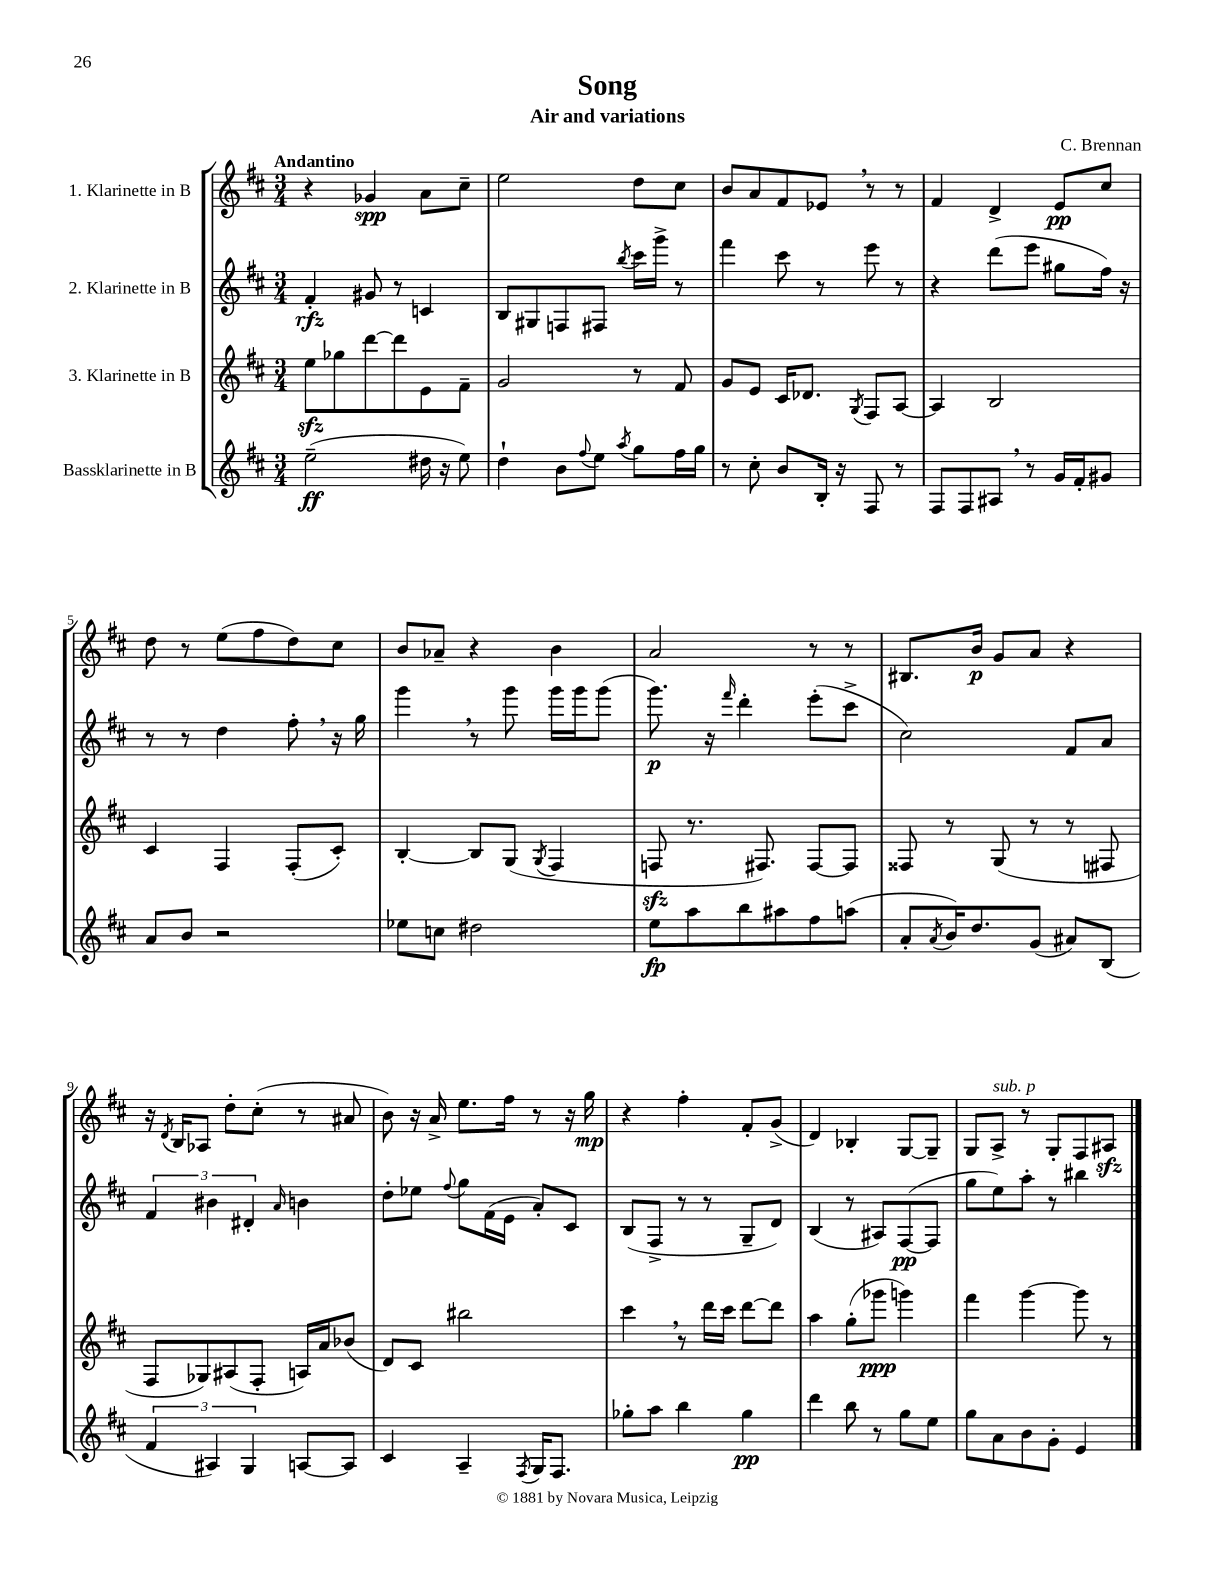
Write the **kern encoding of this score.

**kern	**dynam	**kern	**dynam	**kern	**dynam	**kern	**dynam
*part4	*part4	*part3	*part3	*part2	*part2	*part1	*part1
*staff4	*staff4	*staff3	*staff3	*staff2	*staff2	*staff1	*staff1
*I"Bassklarinette in B	*	*I"3. Klarinette in B	*	*I"2. Klarinette in B	*	*I"1. Klarinette in B	*
*clefG2	*	*clefG2	*	*clefG2	*	*clefG2	*
*k[f#c#]	*	*k[f#c#]	*	*k[f#c#]	*	*k[f#c#]	*
*M3/4	*	*M3/4	*	*M3/4	*	*M3/4	*
=1	=1	=1	=1	=1	=1	=1	=1
!	!	!	!	!	!	!LO:TX:a:B:t=Andantino	!
(2ee~\	ff	8eezz\L	.	4f#'/	rfz	4r	.
.	.	8gg-X\	.	.	.	.	.
.	.	[8ddd\	.	8g#X/	.	4g-X/	spp
.	.	8ddd\]	.	8r	.	.	.
16dd#X\	.	8e\	.	4cn/	.	8a\L	.
16r	.	.	.	.	.	.	.
8ee\)	.	8f#~\J	.	.	.	8cc#~\J	.
=2	=2	=2	=2	=2	=2	=2	=2
4dd`\	.	2g/	.	8B/L	.	2ee\	.
.	.	.	.	8G#X/	.	.	.
8b\L	.	.	.	8Fn/	.	.	.
8qqff#/	.	.	.	.	.	.	.
8ee\J	.	.	.	8F#X/J	.	.	.
8qaa/	.	.	.	8qbb/	.	.	.
8gg\L	.	8r	.	16ccc#\LL	.	8dd\L	.
.	.	.	.	16ggg^\JJ	.	.	.
16ff#\L	.	8f#/	.	8r	.	8cc#\J	.
16gg\JJ	.	.	.	.	.	.	.
=3	=3	=3	=3	=3	=3	=3	=3
8r	.	8g/L	.	4fff#\	.	8b/L	.
8cc#'\	.	8e/J	.	.	.	8a/	.
8b/L	.	16c#/KL	.	8ccc#\	.	8f#/	.
.	.	8.d-X/J	.	.	.	.	.
16B'/Jk	.	.	.	8r	.	8e-X,/J	.
16r	.	.	.	.	.	.	.
.	.	8qG/	.	.	.	.	.
8F#/	.	8F#/L	.	8eee\	.	8r	.
8r	.	[8A/J	.	8r	.	8r	.
=4	=4	=4	=4	=4	=4	=4	=4
8F#/L	.	4A/]	.	4r	.	4f#/	.
8F#/	.	.	.	.	.	.	.
8A#X,/J	.	2B/	.	(8ddd\L	.	4d^/	.
8r	.	.	.	8eee\J	.	.	.
16g/LL	.	.	.	8gg#X\L	.	8e/L	pp
16f#'/J	.	.	.	.	.	.	.
8g#X/J	.	.	.	16ff#\Jk)	.	8cc#/J	.
.	.	.	.	16r	.	.	.
!!LO:LB:g=z
=5	=5	=5	=5	=5	=5	=5	=5
8a/L	.	4c#/	.	8r	.	8dd\	.
8b/J	.	.	.	8r	.	8r	.
2r	.	4F#/	.	4dd\	.	(8ee\L	.
.	.	.	.	.	.	8ff#\	.
.	.	(8F#'/L	.	8ff#',\	.	8dd\)	.
.	.	8c#'/J)	.	16r	.	8cc#\J	.
.	.	.	.	16gg\	.	.	.
=6	=6	=6	=6	=6	=6	=6	=6
8ee-X\L	.	[4B'/	.	4ggg,\	.	8b/L	.
8ccn\J	.	.	.	.	.	8a-X~/J	.
2dd#X\	.	8B/L]	.	8r	.	4r	.
.	.	(8G/J	.	8ggg\	.	.	.
.	.	8qG/	.	.	.	.	.
.	.	4F#/	.	16ggg\LL	.	4b\	.
.	.	.	.	16ggg\J	.	.	.
.	.	.	.	(8ggg\J	.	.	.
=7	=7	=7	=7	=7	=7	=7	=7
8ee\L	fp	8Fnzz/	.	8.ggg\)	p	2a/	.
8aa\	.	8.r	.	.	.	.	.
.	.	.	.	16r	.	.	.
.	.	.	.	16qqfff#/	.	.	.
8bb\	.	.	.	4ddd'\	.	.	.
.	.	8.F#X/)	.	.	.	.	.
8aa#X\	.	.	.	.	.	.	.
8ff#\	.	[8F#/L	.	(8eee'\L	.	8r	.
(8aan\J	.	8F#/J]	.	8ccc#^\J	.	8r	.
=8	=8	=8	=8	=8	=8	=8	=8
8a'/L	.	8F##X/	.	2cc#\)	.	8.B#X/L	.
8qa/	.	.	.	.	.	.	.
16b/K)	.	8r	.	.	.	.	.
8.dd/	.	.	.	.	.	16b/Jk	p
.	.	(8G/	.	.	.	8g/L	.
(8g/J	.	8r	.	.	.	8a/J	.
8a#X/L)	.	8r	.	8f#/L	.	4r	.
(8B/J	.	8F#X/	.	8a/J	.	.	.
!!LO:LB:g=z
=9	=9	=9	=9	=9	=9	=9	=9
6f#/	.	8F#/L	.	6f#/	.	16r	.
.	.	.	.	.	.	8qd/	.
.	.	.	.	.	.	16B/KL	.
.	.	8G-X/)	.	.	.	8A-X/J	.
6A#X/)	.	.	.	6b#X\	.	.	.
.	.	(8A#X/	.	.	.	8dd'\L	.
6G/	.	.	.	6d#X'/	.	.	.
.	.	8F#'/J	.	.	.	(8cc#'\J	.
.	.	.	.	16qqa/	.	.	.
[8An/L	.	16An/LL)	.	4bn\	.	8r	.
.	.	16a/J	.	.	.	.	.
8A/J]	.	(8b-X/J	.	.	.	8a#X/	.
=10	=10	=10	=10	=10	=10	=10	=10
4c#/	.	8d/L)	.	8dd'\L	.	8b\)	.
.	.	8c#/J	.	8ee-X\J	.	16r	.
.	.	.	.	.	.	16a^/	.
.	.	.	.	8qqff#/	.	.	.
4A~/	.	2bb#X\	.	8gg\L	.	8.ee\L	.
.	.	.	.	(16f#\L	.	.	.
.	.	.	.	16e\JJ	.	16ff#\Jk	.
8qF#/	.	.	.	.	.	.	.
16G/KL	.	.	.	8a'/L)	.	8r	.
8.F#/J	.	.	.	.	.	.	.
.	.	.	.	8c#/J	.	16r	.
.	.	.	.	.	.	16gg\	mp
=11	=11	=11	=11	=11	=11	=11	=11
8gg-X'\L	.	4ccc#,\	.	(8B/L	.	4r	.
8aa\J	.	.	.	8F#^/J	.	.	.
4bb\	.	8r	.	8r	.	4ff#'\	.
.	.	16ddd\LL	.	8r	.	.	.
.	.	16ccc#\JJ	.	.	.	.	.
4gg-\	pp	[8ddd\L	.	8G~/L	.	8f#'/L	.
.	.	8ddd\J]	.	8d/J)	.	(8g^/J	.
=12	=12	=12	=12	=12	=12	=12	=12
4ddd\	.	4aa\	.	(4B/	.	4d/)	.
8bb\	.	(8gg'\L	.	8r	.	4B-X'/	.
8r	.	8ggg-X\J	ppp	8A#X/L)	.	.	.
8gg\L	.	4gggn\)	.	([8F#/	pp	[8G/L	.
8ee\J	.	.	.	8F#/J]	.	8G~/J]	.
=13	=13	=13	=13	=13	=13	=13	=13
8gg\L	.	4fff#\	.	8gg\L	.	8G/L	.
!	!	!	!	!	!	!LO:TX:a:i:t=sub. p	!
8a\	.	.	.	8ee\)	.	8A^/J	.
8b\	.	[4ggg\	.	8aa'\J	.	8r	.
8g'\J	.	.	.	8r	.	8G'/L	.
4e/	.	8ggg\]	.	4bb#X\	.	8F#/	.
.	.	8r	.	.	.	8A#Xzz/J	.
==	==	==	==	==	==	==	==
*-	*-	*-	*-	*-	*-	*-	*-
